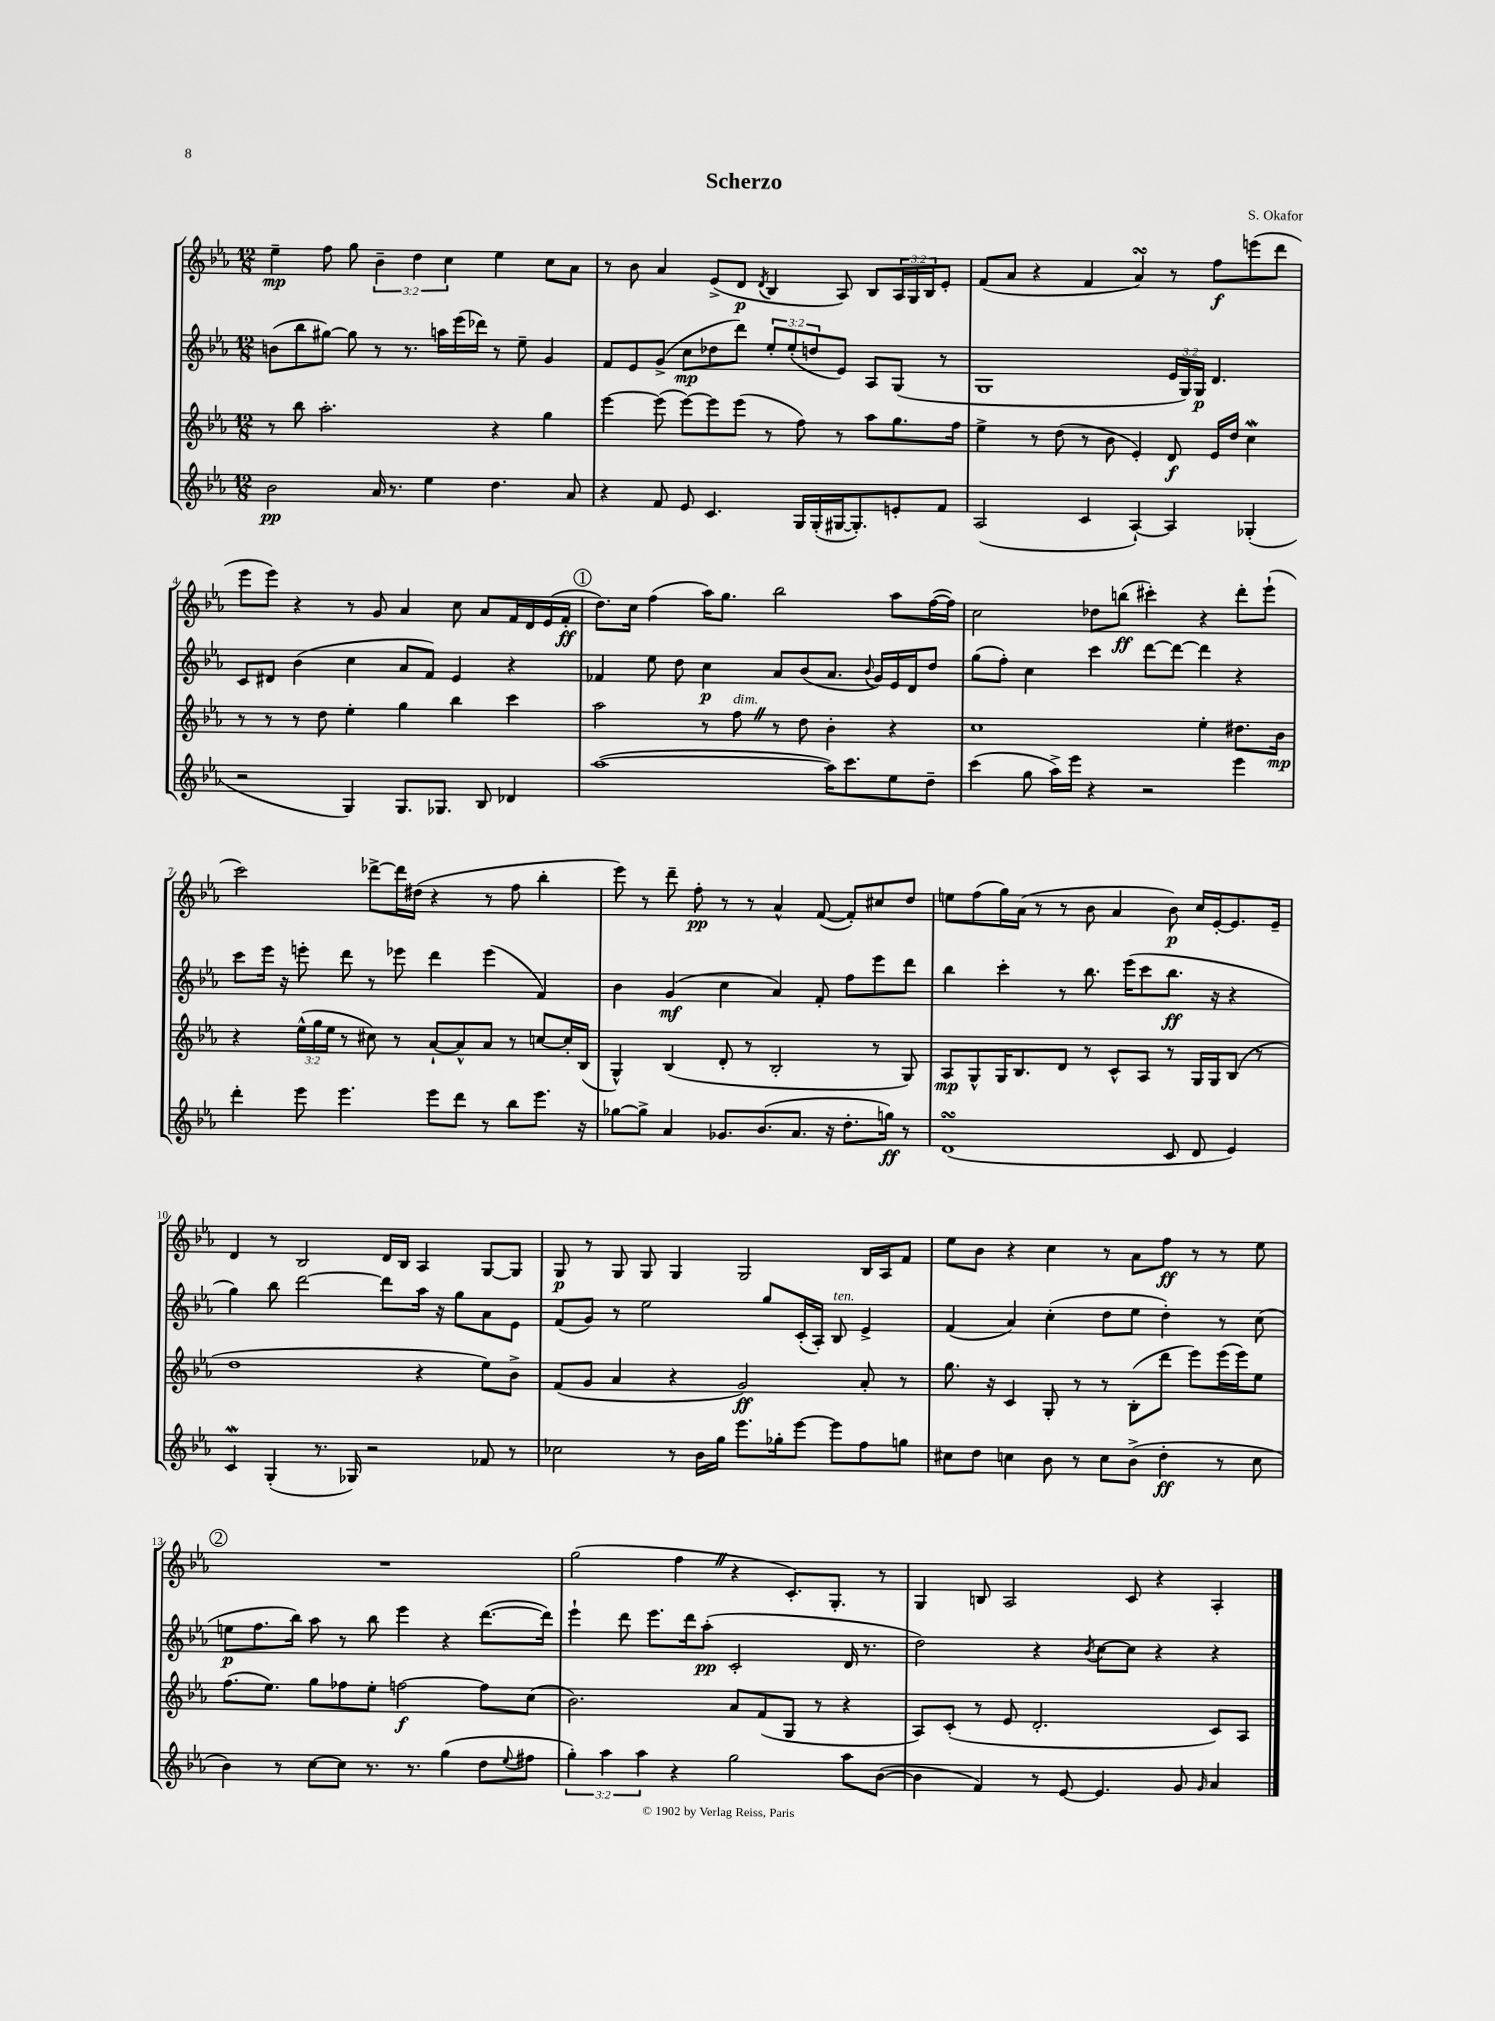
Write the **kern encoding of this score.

**kern	**kern	**kern	**kern
*staff4	*staff3	*staff2	*staff1
*clefG2	*clefG2	*clefG2	*clefG2
*k[b-e-a-]	*k[b-e-a-]	*k[b-e-a-]	*k[b-e-a-]
*M12/8	*M12/8	*M12/8	*M12/8
2b-	8r	(8b	4ee-~
.	8bb-	8bb-	.
.	2.aa-'	[8gg#)	8ff
.	.	8gg#]	8gg
16a-	.	8r	6b-~
8.r	.	.	.
.	.	8.r	.
.	.	.	6dd
4ee-	.	.	.
.	.	16aa	.
.	.	.	6cc
.	.	(16eee-	.
.	.	16ddd-)	.
4.dd	4r	8r	4ee-
.	.	8ee-~	.
.	4gg	4g	8cc
8a-	.	.	8a-
=	=	=	=
4r	[4eee-	8f	8r
.	.	8e-	8b-
8f	(8eee-]	(8g^	4a-
8e-	[8eee-)	8cc	.
4.c	8eee-]	8dd-	(8e-^
.	(8eee-	8ddd)	8d
.	.	.	8qd
.	8r	12ee-'	4B-
.	.	(12ee-'	.
16G	8ff)	.	.
.	.	12dd	.
(16G'	.	.	.
[16G#	8r	8e-)	8A-)
8.G#'])	.	.	.
.	8aa-	8A-	8B-
8e'	8.gg	(8G	24A-
.	.	.	24G
.	.	.	24B-
8f	.	8r	8e-'
.	16ff	.	.
=	=	=	=
(2A-	4ee-^	1G	(8f
.	.	.	8a-
.	8r	.	4r
.	(8dd	.	.
4c	8r	.	4f
.	8b-	.	.
[4A-`)	4e-')	.	4a-)
4A-]	8d	24e-	8r
.	.	24G)	.
.	.	24G	.
.	16e-	4.d	8ff
.	16dd	.	.
(4G-'	4cc	.	(8eee
.	.	.	8ddd
=	=	=	=
2r	8r	8c	8eee-
.	8r	8d#	8eee-)
.	8r	(4b-	4r
.	8dd	.	.
4G)	4ee-'	4cc	8r
.	.	.	8g
8.G	4gg	8a-	4a-
.	.	8f)	.
8.G-	.	.	.
.	4bb-	4e-	8cc
8B-	.	.	8a-
4d-	4ccc	4r	16f
.	.	.	16d
.	.	.	(16e-
.	.	.	16f'
=	=	=	=
([1aa-	2aa-	4f-	8.dd)
.	.	.	16cc
.	.	8ee-	(4ff
.	.	8dd	.
.	8r	4cc	16aa-)
.	.	.	8.gg
.	8ff	.	.
.	8r	8a-	2bb-
.	8dd	(8b-	.
16aa-])	4b-'	8.a-	.
8.ccc	.	.	.
.	.	8qqb-	.
.	.	16g)	.
8ee-	4r	16e-	8aa-
.	.	16d	.
8dd~	.	8dd	([16ff
.	.	.	16ff])
=	=	=	=
(4ccc	1cc	(8gg	2cc
.	.	8ff')	.
8gg	.	4cc	.
16aa-^)	.	.	.
16eee-	.	.	.
4r	.	4ccc	8dd-
.	.	.	(8bb
2r	.	[8ddd	4ccc#')
.	.	8ddd_	.
.	4ee-'	4ddd]	4r
4eee-	8.dd#	4r	8ddd'
.	.	.	(8eee-`
.	16b-	.	.
=	=	=	=
4ddd'	4r	8ccc	2ccc)
.	.	16eee-	.
.	.	16r	.
8eee-	(24ee-^^	8eee'	.
.	24gg	.	.
.	24ee-	.	.
4.eee-	8r	8ddd	.
.	8cc#)	8r	[8ddd-^
.	8r	8eee-	16ddd-]
.	.	.	(16dd#
8eee-	[8a-`	4ddd	4r
8ddd	8a-^^]	.	.
8r	8a-	(4eee-	8r
8bb-	8r	.	8ff
8.eee-	[8cc	4f)	4bb-'
.	16cc']	.	.
16r	(16B-	.	.
=	=	=	=
[8gg-	4G^^)	4b-	8eee-)
8gg-^]	.	.	8r
4a-	(4B-	(4g	8ddd~
.	.	.	8ff'
8.g-	8d'	4cc	8r
.	8r	.	8r
(8.b-	.	.	.
.	2B-'	4a-)	4a-^^
8.a-	.	.	.
.	.	8f'	([8f
16r	.	.	.
8.dd'	.	8ff	8f'])
.	8r	8eee-	8cc#
16gg)	.	.	.
8r	8G)	8ddd	8dd
=	=	=	=
(1d	8A-	4bb-	8ee
.	8G^^	.	(8ff
.	16G	4ccc'	16gg)
.	8.B-	.	(16a-
.	.	.	8r
.	8d	8r	8r
.	8r	8.bb-	8b-
.	8c^^	.	4a-
.	.	(16eee-	.
.	8A-	8ccc	.
8c	8r	8.bb-	8b-)
8d	16G	.	16cc
.	16G	16r	[16e-'
4e-)	(8B-	4r	8.e-]
.	8r	.	.
.	.	.	16e-~
=	=	=	=
4c	1dd	4gg)	4d
(4G'	.	8bb-	8r
.	.	[2ddd	2B-
8.r	.	.	.
16G-)	.	.	.
2r	.	.	.
.	.	8ddd]	16d
.	.	.	16B-
.	4r	16aa-	4A-
.	.	16r	.
.	.	8gg	.
8f-	8ee-)	8a-	[8G
8r	8b-^	8e-	8G]
=	=	=	=
2cc-	(8f	(8f	8G
.	8g	8g)	8r
.	4a-	8r	8G
.	.	2ee-	8G
8r	4r	.	4G
16b-	.	.	.
16gg	.	.	.
8.eee-	2g)	.	2G
.	.	8gg	.
16gg-'	.	.	.
[8eee-	.	(16c'	.
.	.	16A-')	.
8eee-]	.	8B-	.
8ff	8a-'	4e-^	16B-
.	.	.	16A-
8gg	8r	.	8f
=	=	=	=
8cc#	8.gg	(4f	8ee-
8dd	.	.	8b-
.	16r	.	.
4cc	4c	4a-)	4r
8b-	8G'	(4cc'	4cc
8r	8r	.	.
8cc	8r	8dd	8r
(8b-^	(8B-'	8ee-	8a-
4dd'	8ddd	4dd')	8ff
.	8eee-)	.	8r
8r	(16eee-	8r	8r
.	16eee-)	.	.
8cc	8ee-	(8cc	8ee-
=	=	=	=
4b-)	(8.ff	8ee	1.r
.	.	8.ff	.
.	8.ee-)	.	.
8r	.	.	.
.	.	16bb-)	.
[8cc	8gg	8aa-	.
8cc]	8ff-	8r	.
8.r	8ee-'	8bb-	.
.	[2ff	4eee-	.
8.r	.	.	.
(4gg	.	4r	.
8dd	8ff]	([8.ddd	.
8qqee-	.	.	.
8ff#	(8cc	.	.
.	.	16ddd])	.
=	=	=	=
6gg')	2.b-)	4eee-`	(2gg
6aa-	.	.	.
.	.	8ddd	.
6aa-	.	.	.
.	.	8.eee-	.
4r	.	.	4ff
.	.	16ddd	.
.	.	(8aa-'	.
2gg	8a-	2c'	4r
.	(8f	.	.
.	8G	.	8.c')
.	8r	.	.
.	.	.	8.G'
8aa-	4r	16d	.
.	.	8.r	.
([8b-	.	.	8r
=	=	=	=
4b-]	8A-)	2dd)	4G
.	(8c'	.	.
4f)	8r	.	8B
.	8e-	.	2A-
8r	2.d'	4r	.
[8e-	.	.	.
.	.	8qb-	.
4.e-]	.	[8cc	.
.	.	8cc]	8c
.	.	4r	4r
8g	.	.	.
16qqg	.	.	.
4a-	8c)	4r	4A-'
.	8A-	.	.
==	==	==	==
*-	*-	*-	*-
